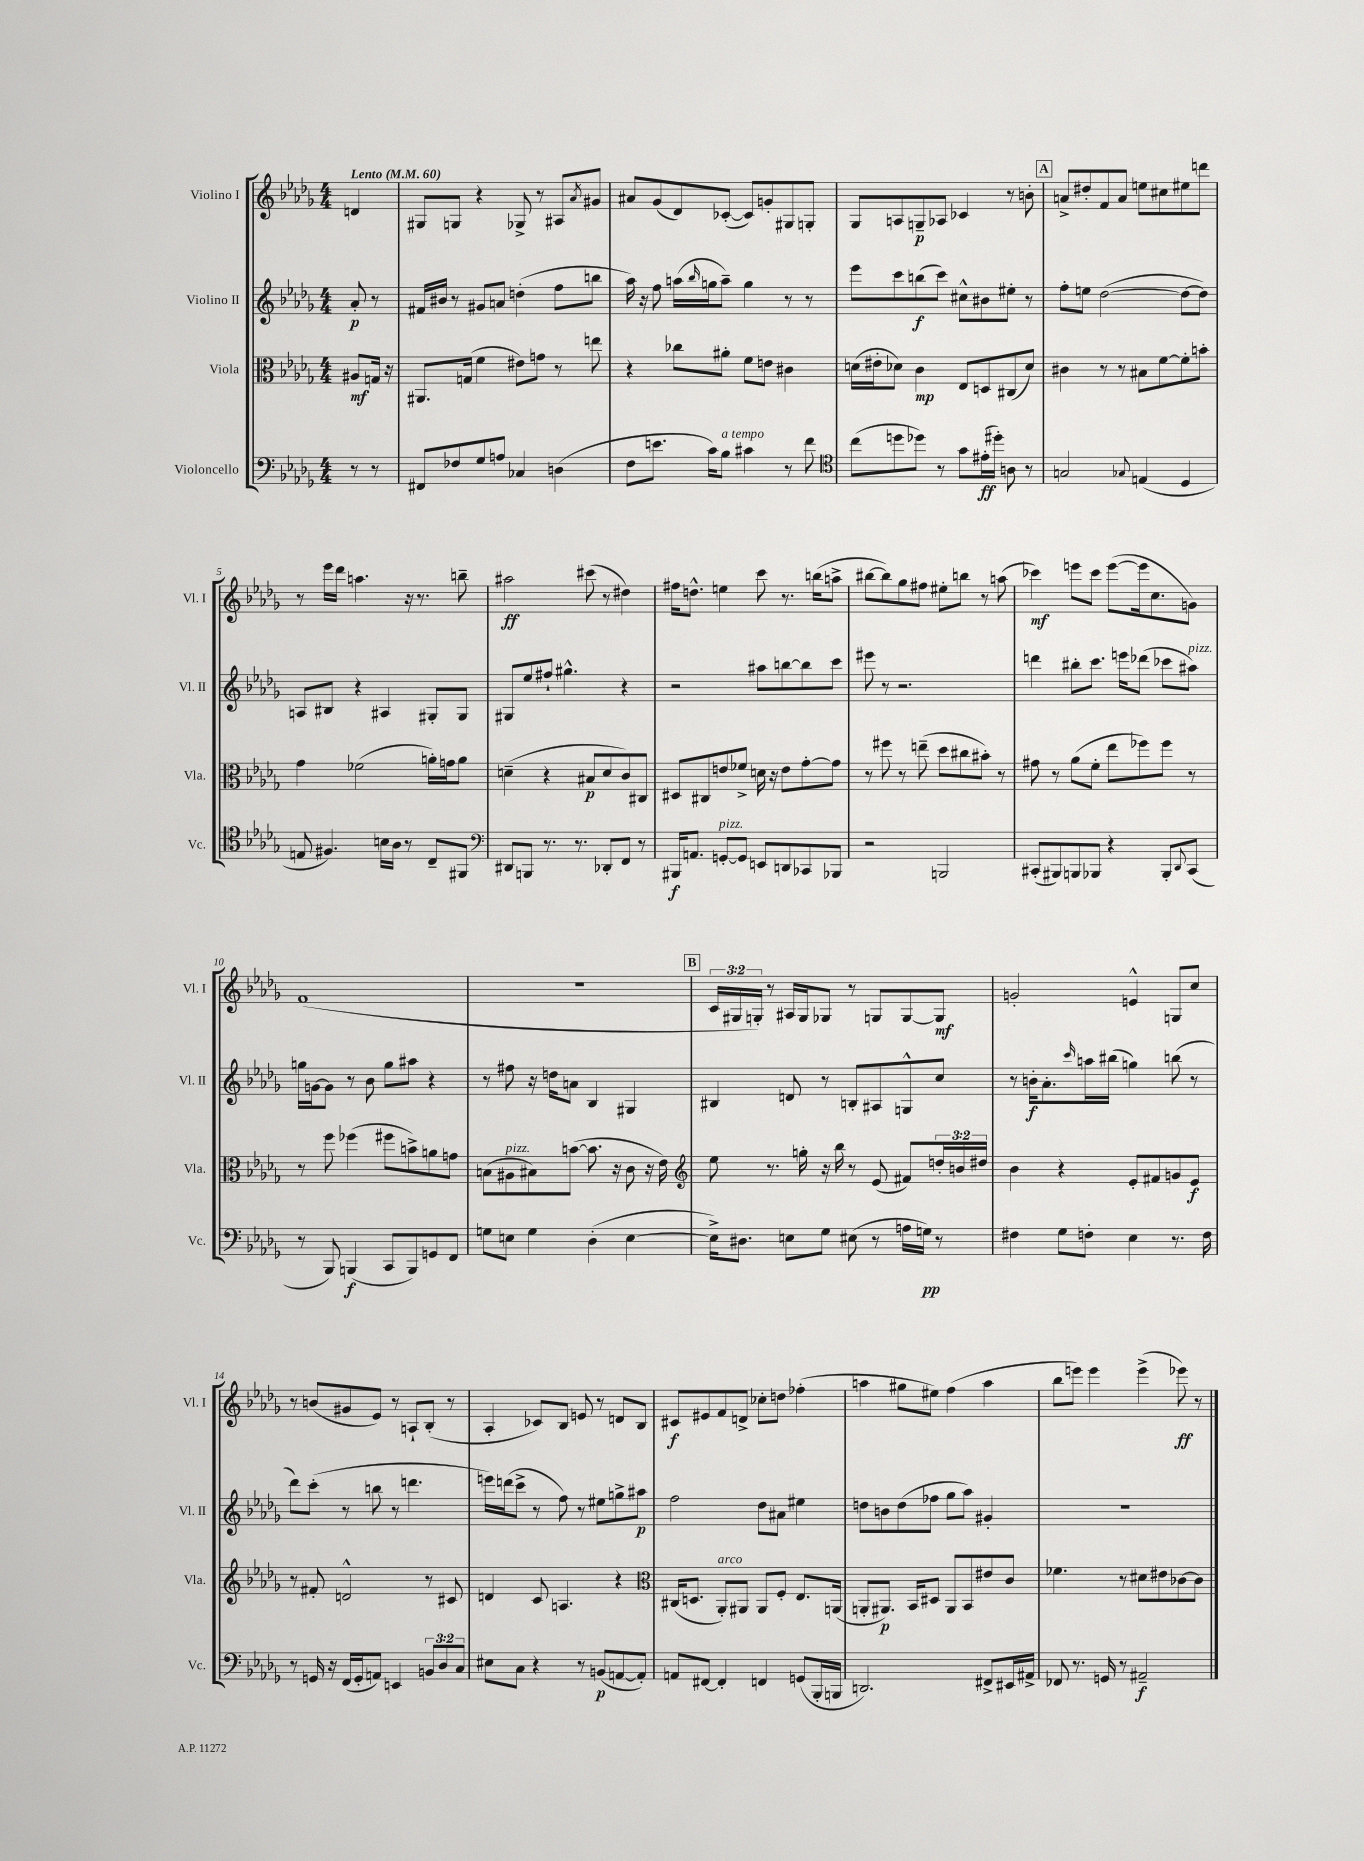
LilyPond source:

<<
\new StaffGroup <<
\new Staff = "s0" \with { instrumentName = "Violino I" shortInstrumentName = "Vl. I" } {
    \clef treble \key des \major \numericTimeSignature \time 4/4 \override Staff.TupletNumber.text = #tuplet-number::calc-fraction-text \partial 4 \tempo "Lento" 4 = 60
    d'4 |
    gis8 g8 r4 ges8-> r8 ais8 \acciaccatura { aes'8 } gis'8 |
    ais'8 ges'8( des'8) ces'8~-.( ces'8) g'8-. gis8 g8-. |
    ges8 a8 g8--\p aes8 ces'4 r8 b'8-. |
    \mark \markup { \box "A" } a'8-> dis''8-. f'8 a'8 e''8 cis''8 eis''8 d'''8 |
    r8 ees'''16 des'''16 a''4. r16 r8. b''8-- |
    ais''2\ff cis'''8( r8 dis''4) |
    fis''16 d''8.-^ e''4 c'''8 r8. b''16( a''8-> |
    bis''8~ bis''8) ges''8 fis''8 eis''8-. b''8 r8 a''8( |
    ces'''4\mf) e'''8 ces'''8 e'''8~( e'''16 c''8. g'8) |
    f'1( |
    r1 |
    \mark \markup { \box "B" } \tuplet 3/2 { c'16 gis16 g16-.) } r8 ais16 g16 ges8 r8 g8 g8~ g8\mf |
    g'2-. e'4-^ g8 c''8 |
    r8 b'8( gis'8 ees'8) r8 a8-! bes8-.( r8 |
    aes4-. ces'8) bes8 e'8 r8 d'8 bes8 |
    cis'8\f eis'8 f'8 d'8-> ces''8-. d''8 fes''4-.( |
    a''4 gis''8 eis''8) f''4( a''4 |
    bes''8 e'''8) e'''4 e'''4->( ees'''8\ff) r8 \bar "|." |
}
\new Staff = "s1" \with { instrumentName = "Violino II" shortInstrumentName = "Vl. II" } {
    \clef treble \key des \major \numericTimeSignature \time 4/4 \partial 4
    aes'8-.\p r8 |
    fis'16 bis'16 r8 gis'8 a'8 d''4-.( f''8 b''8 |
    aes''16) r16 f''8 a''16( \grace { bes''16 } g''16 a''8--) g''4 r8 r8 |
    ees'''8 c'''8 b''8\f( c'''8) cis''8-^ bis'8 eis''8-. r8 |
    \mark \markup { \box "A" } f''8-. e''8 des''2~( des''8~ des''8) |
    a8 bis8 r4 ais4 gis8-. gis8 |
    gis8 ees''8 fis''8-! gis''4.-^ r4 |
    r2 ais''8 b''8~ b''8 c'''8 |
    eis'''8 r8 r2. |
    d'''4 bis''8-. c'''8. e'''16 des'''8( ces'''8 ais''8^\markup { \italic "pizz." }) |
    g''16 g'16~ g'8 r8 bes'8 g''8 ais''8 r4 |
    r8 fis''8 r16 d''16 a'8 bes4 gis4 |
    \mark \markup { \box "B" } bis4 d'8 r8 b8-. ais8 g8-^ c''8 |
    r8 b'16-.\f aes'8.-. \grace { c'''16 } a''16 bis''16( g''4) b''8( r8 |
    des'''8) c'''8-.( r8 b''8 r8 d'''4. |
    e'''16) d'''16( c'''8-> r8 f''8) r8 eis''8 g''8-> ais''8\p |
    f''2 des''8 ais'8 eis''4 |
    d''8 b'8 d''8( fes''8 ges''8 aes''8) gis'4-. |
    R1 \bar "|." |
}
\new Staff = "s2" \with { instrumentName = "Viola" shortInstrumentName = "Vla." } {
    \clef alto \key des \major \numericTimeSignature \time 4/4 \override Staff.TupletNumber.text = #tuplet-number::calc-fraction-text \partial 4
    ais8\mf g16 r16 |
    ais,8. g16( f'4 eis'8) g'8 r8 e''8 |
    r4 ces''8 ais'8-. f'8 e'8 cis'4 |
    d'16( eis'16-. des'8) c'4\mp ees8 d8 cis8( des'8) |
    \mark \markup { \box "A" } cis'4 r8 r8 bis8 f'8~ f'8-. b'8-. |
    ges'4 fes'2( a'16-.) g'16 a'8 |
    d'4--( r4 bis8\p d'8 c'8) cis8 |
    dis8 cis8 e'8 fes'8-> d'16 r16 e'8 ges'8~-. ges'8 |
    r8 fis''8 r8 e''8--( des''8 cis''8 bis'8-.) r8 |
    gis'8 r8 aes'8( f'8-. ees''8 fes''8) fes''8 r8 |
    r8 f''8 fes''4( fis''8 b'8->) a'8 g'8 |
    b8( ais8^\markup { \italic "pizz." } bis8) b'8~( b'8. r16 c'8 r16 ees'16) |
    \mark \markup { \box "B" } \clef treble ees''8 r8. g''16-. r16 bes''16 r8 ees'8( fis'8) \tuplet 3/2 { d''16-. b'16 dis''16 } |
    bes'4 r4 ees'8-. fis'8 g'8 ees'8\f |
    r8 fis'8-. d'2-^ r8 cis'8 |
    d'4 c'8 a4. r4 |
    \clef alto cis16( d8. aes,8-.^\markup { \italic "arco" }) ais,8 ais,8 f8-. ees8. a,16( |
    a,8-. ais,8.\p) bes,16 dis8 ais,8 bes,8 eis'8 c'8 |
    fes'4. r8 dis'8 eis'8 ces'8~ ces'8 \bar "|." |
}
\new Staff = "s3" \with { instrumentName = "Violoncello" shortInstrumentName = "Vc." } {
    \clef bass \key des \major \numericTimeSignature \time 4/4 \override Staff.TupletNumber.text = #tuplet-number::calc-fraction-text \partial 4
    r8 r8 |
    fis,8 fes8 ges8 a8 ces4 d4( |
    f8 e'8. c'16) bes8^\markup { \italic "a tempo" } cis'4 r8 f'8 |
    \clef tenor c''8( d''8 des''8) r8 ges'8 eis'16-.\ff( dis''16-.) a8 r8 |
    \mark \markup { \box "A" } g2 \appoggiatura { ges8 } e4( des4 |
    e8 fis4.) b16 aes16 r8 c8-- fis,8 |
    \clef bass dis,8 b,,8 r8. r8. des,8-. f,8 r8 |
    bis,,16\f a,8. g,8~-.^\markup { \italic "pizz." } g,8 e,8 d,8 ces,8 bes,,8 |
    r2 b,,2 |
    cis,8-.( bis,,8) b,,8 bes,,8 r4 bes,,8-. \appoggiatura { des,8 } cis,8( |
    r8 bes,,8) b,,4\f( c,8 b,,8) g,8 f,8 |
    g8 e8 g4 des4-.( e4~ |
    \mark \markup { \box "B" } e16->) dis8. e8 ges8 eis8( r8 a16 g16\pp) r8 |
    fis4 ges8 f8-. ees4 r8. f16 |
    r8 g,16 r16 f,16( g,16-. a,8) e,4 \tuplet 3/2 { b,8 des8 c8 } |
    eis8 c8 r4 r8 b,8\p( a,8~ a,8-.) |
    a,8 fis,8~ fis,4-. f,4 g,8( bes,,16-. b,,16 |
    d,2.) fis,8-> eis,16 ais,16-> |
    fes,8 r8. g,16 r8 ais,2--\f \bar "|." |
}
>>
>>
